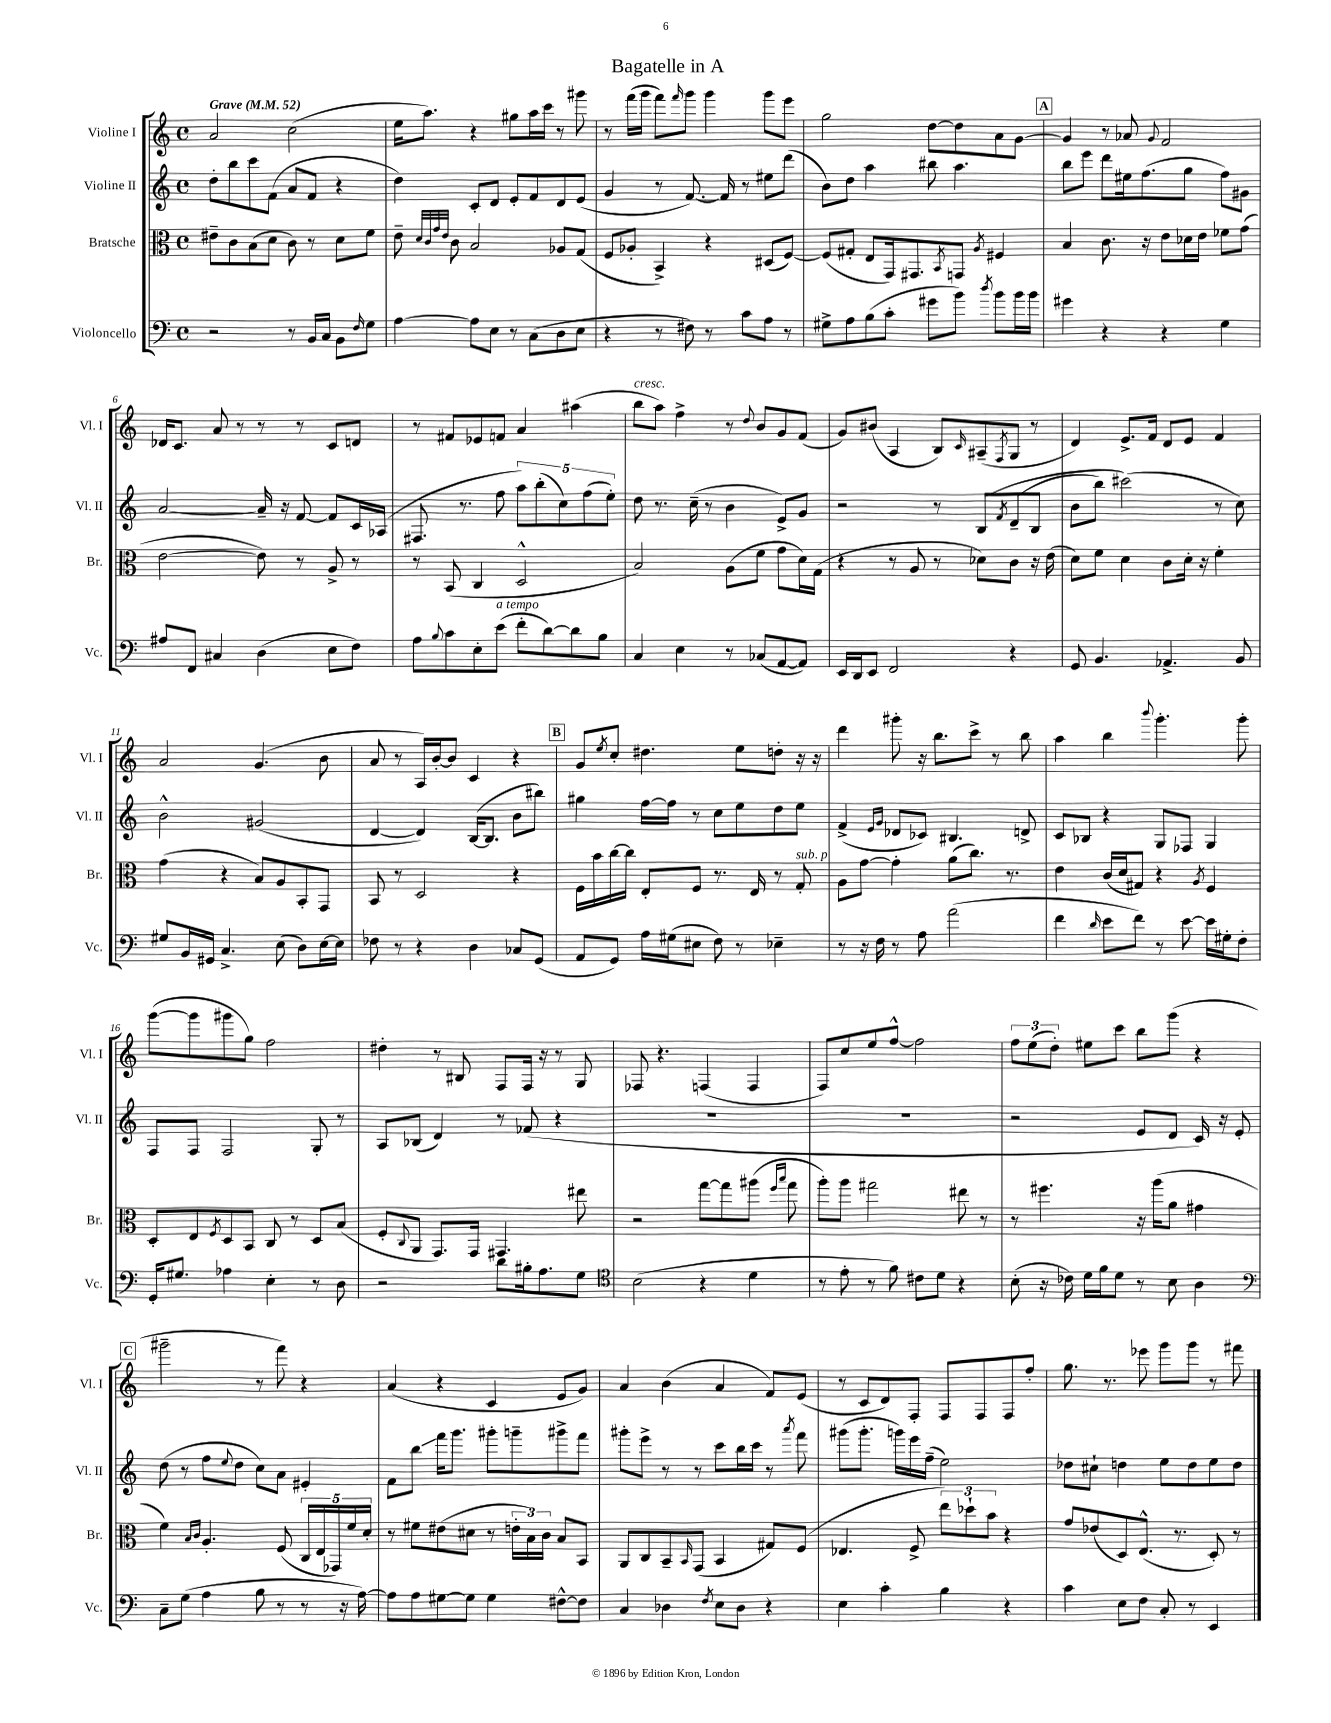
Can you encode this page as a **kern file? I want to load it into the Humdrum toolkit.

**kern	**kern	**kern	**kern
*staff4	*staff3	*staff2	*staff1
*clefF4	*clefC3	*clefG2	*clefG2
*k[]	*k[]	*k[]	*k[]
*M4/4	*M4/4	*M4/4	*M4/4
*met(c)	*met(c)	*met(c)	*met(c)
*MM52	*MM52	*MM52	*MM52
2r	8e#~	8dd'	2a
.	8c	8bb	.
.	(8B	8ccc	.
.	8d	(8f	.
8r	8c)	8a	(2cc
16BB	8r	8f	.
16C	.	.	.
8BB	8d	4r	.
16qqF	.	.	.
8G	8f	.	.
=	=	=	=
[4A	8e~	4dd)	16ee
.	.	.	8.aa)
.	32qqd	.	.
.	32qqc	.	.
.	32qqg	.	.
.	32qqe	.	.
.	8c	.	.
8A]	2B	8c'	4r
8E	.	8d	.
8r	.	8e'	8gg#
(8C	.	8f	16aa
.	.	.	16ccc
8D	8A-	8d	8r
8E	(8G	(8e	8ggg#
=	=	=	=
4r	8F	4g	8r
.	8A-'	.	(16fff
.	.	.	16ggg
8r	4BB^)	8r	8fff)
.	.	.	16qqfff
8F#)	.	[8.f)	8ggg
8r	4r	.	4ggg
.	.	16f]	.
8c	.	8r	.
8A	(8D#	8ee#	8ggg
8r	[8F)	(8ddd	8eee
=	=	=	=
8G#^	(8F]	8b)	2gg
8A	8G#'	8dd	.
(8B	8E	4aa	.
8c'	16GG)	.	.
.	8.GG#	.	.
8g#	.	8bb#	[8dd
.	8qBB	.	.
8b)	8GG	4.aa	8dd]
8qdd	8qA	.	.
8b	4F#	.	8a
16b	.	.	[8g
16b	.	.	.
=	=	=	=
4g#	4B	8bb	4g]
.	.	8eee	.
4r	8.c	8ddd	8r
.	.	16ee#	8a-
.	16r	(8.ff	.
.	.	.	8qqg
4r	8e	.	2f
.	16d-	8gg	.
.	16e	.	.
4G	8f-	8ff)	.
.	(8g	8g#	.
=	=	=	=
8A#	[2e	[2a	16d-
.	.	.	8.c
8FF	.	.	.
4C#	.	.	8a
.	.	.	8r
(4D	8e])	16a~]	8r
.	.	16r	.
.	8r	[8f	8r
8E	8A^	8f]	8c
8F)	8r	16c	8d
.	.	(16A-	.
=	=	=	=
8A	8r	8.F#	8r
8qqB	.	.	.
8c	(8BB	.	8f#
.	.	8.r	.
8E'	4C	.	8e-
(8e	.	8ff	8f
8f'	2D^^	10aa)	4a
.	.	(10bb'	.
[8d)	.	.	.
.	.	10cc)	.
8d]	.	.	(4aa#
.	.	(10ff	.
8B	.	.	.
.	.	10ee')	.
=	=	=	=
4C	2B)	8dd	8bb
.	.	8.r	8aa)
4E	.	.	4ff^
.	.	(16cc~	.
.	.	8r	.
8r	(8A	4b	8r
.	.	.	8qqdd
(8C-	8f	.	8b
[8AA	8g	8e^)	8g
8AA])	16d)	8g	(8f
.	(16G	.	.
=	=	=	=
16EE	4r	2r	8g)
16DD	.	.	.
8EE	.	.	(8b#
2FF	8r	.	4A
.	8A	.	.
.	8r	8r	8B)
.	.	.	16qqc
.	8d-)	&(8B	(8A#~
.	.	8qf	8qF
4r	8c	(8d~	8G
.	16r	8B	8r
.	(16e	.	.
=	=	=	=
8GG	8d)	8b	4d)
4.BB	8f	8bb)	.
.	4d	(2ccc#&)	8.e^
.	.	.	16f
4.AA-^	8c	.	8d
.	16d'	.	8e
.	16r	.	.
.	4f'	8r	4f
8BB	.	8cc)	.
=	=	=	=
8G#	(4g	2b^^	2a
16BB	.	.	.
16GG#	.	.	.
4.C^	4r	.	.
.	8B)	(2g#	(4.g
(8E	8A	.	.
8D)	8BB'	.	.
[16E	8GG	.	8b
16E]	.	.	.
=	=	=	=
8F-	8BB	[4d	8a
8r	8r	.	8r
4r	2D	4d])	16A)
.	.	.	[16b'
.	.	.	8b]
4D	.	([16B	4c
.	.	8.B]	.
8C-	4r	8b	4r
(8GG	.	8bb#)	.
=	=	=	=
8AA	16F	4gg#	8g
.	16b	.	.
.	.	.	8qee
8GG)	[16cc	.	8cc'
.	16cc]	.	.
16A	8E'	[16ff	4.dd#
(16G#	.	16ff]	.
8E#	8F	8r	.
8F)	8.r	8cc	.
8r	.	8ee	8ee
.	16E	.	.
4E-~	8r	8dd	8dd'
.	8G'	8ee	16r
.	.	.	16r
=	=	=	=
8r	8A	(4f^	4ddd
16r	[8g	.	.
16F	.	.	.
.	.	16qqe	.
.	.	16qqg	.
8r	4g']	8d-	8ggg#'
8A	.	8c-)	16r
.	.	.	8.bb
(2a	(8a	4.B#	.
.	8.cc)	.	8ccc^
.	.	.	8r
.	8.r	.	.
.	.	8d^	8bb
=	=	=	=
4f	4e	8c	4aa
.	.	8B-	.
16qqd	.	.	.
8e	(16c	4r	4bb
.	16d	.	.
8f)	8G#)	.	.
.	.	.	8qqbbb
8r	4r	8G	4.ggg'
[8e	.	8F-	.
.	8qA	.	.
16e]	4F	4G	.
16G#'	.	.	.
8F'	.	.	8ggg'
=	=	=	=
16GG'	8D'	8F	([8ggg
8.G#	.	.	.
.	8E	8F	8ggg]
.	8qF	.	.
4A-	8D	2F	8ggg#
.	8BB	.	8gg)
4E'	8C	.	2ff
.	8r	.	.
8r	8D	8G'	.
8D	(8B	8r	.
=	=	=	=
2r	8F'	8A	4dd#'
.	8qqC	.	.
.	8AA	(8B-	.
.	8.GG)	4d)	8r
.	.	.	8B#
.	16GG	.	.
8d	4.GG#	8r	8F
16B#'	.	(8f-	16F
8.A	.	.	16r
.	.	4r	8r
8G	8ee#	.	8G
=	=	=	=
*clefC4	*	*	*
(2B	2r	1r	8F-
.	.	.	4.r
4r	[8gg	.	(4F
.	8gg]	.	.
4d	(8aa#	.	4F
.	16qqff	.	.
.	16qqbb	.	.
.	8gg	.	.
=	=	=	=
8r	8aa')	1r	8F)
8e'	8aa	.	8cc
8r	2gg#	.	8ee
8f)	.	.	[8ff^^
8c#	.	.	2ff]
8d	.	.	.
4r	8ee#	.	.
.	8r	.	.
=	=	=	=
(8B'	8r	2r	12ff
.	.	.	(12ee
16r	4.ff#	.	.
.	.	.	12dd')
16c-)	.	.	.
16d	.	.	8ee#
16f	.	.	.
8d	.	.	8ccc
8r	16r	8e	8bb
.	(16aa	.	.
8B	8a	8d	(8ggg
4A	4g#	16c)	4r
.	.	16r	.
.	.	8e'	.
=	=	=	=
*clefF4	*	*	*
8C~	4f)	(8dd	2ggg#~
(8G	.	8r	.
.	16qqB	.	.
.	16qqc	.	.
4A	4.A'	8ff	.
.	.	8qqee	.
.	.	8dd	.
8B	.	8cc)	8r
8r	(8F	8a	8fff)
8r	20C	4e#'	4r
.	20E	.	.
.	20GG-)	.	.
16r	.	.	.
.	20f	.	.
[16A)	.	.	.
.	20d'	.	.
=	=	=	=
8A]	8r	8f	(4a
8A	8f#	8bb	.
[8G#	(8e#	16fff	4r
.	.	8.ggg	.
8G#]	8d#	.	.
4G#	8r	8ggg#'	4c
.	24e'	8ggg~	.
.	24B)	.	.
.	24c	.	.
[8F#^^	8B	8ggg#^	8e
8F#]	8BB	8fff	8g)
=	=	=	=
4C	8AA	8ggg#'	4a
.	8C	8eee^	.
4D-	8BB~	8r	(4b
.	16qqBB	.	.
.	(8GG	8r	.
8qF	.	.	.
8E	4BB	8ccc	4a
8D-	.	16bb	.
.	.	16ccc	.
4r	8G#)	8r	8f)
.	.	8qaaa	.
.	(8F	8fff	(8e
=	=	=	=
4E	4.E-	(8ggg#	8r
.	.	8.ggg#'	8c
4c'	.	.	8d)
.	.	16ggg)	.
.	8F^	16eee	8F'
.	.	(16ff~	.
4B	12ee)	2ee)	8F
.	12dd-`	.	.
.	.	.	8F
.	12b	.	.
4r	4r	.	8F
.	.	.	8ff'
=	=	=	=
4c	8g	8dd-	8.gg
.	(8e-	8cc#`	.
.	.	.	8.r
8E	8D)	4dd	.
8F	(8.E^^	.	8eee-
8C'	.	8ee	8ggg
.	8.r	.	.
8r	.	8dd	8ggg
4EE	8D')	8ee	8r
.	8r	8dd	8fff#
==	==	==	==
*-	*-	*-	*-
